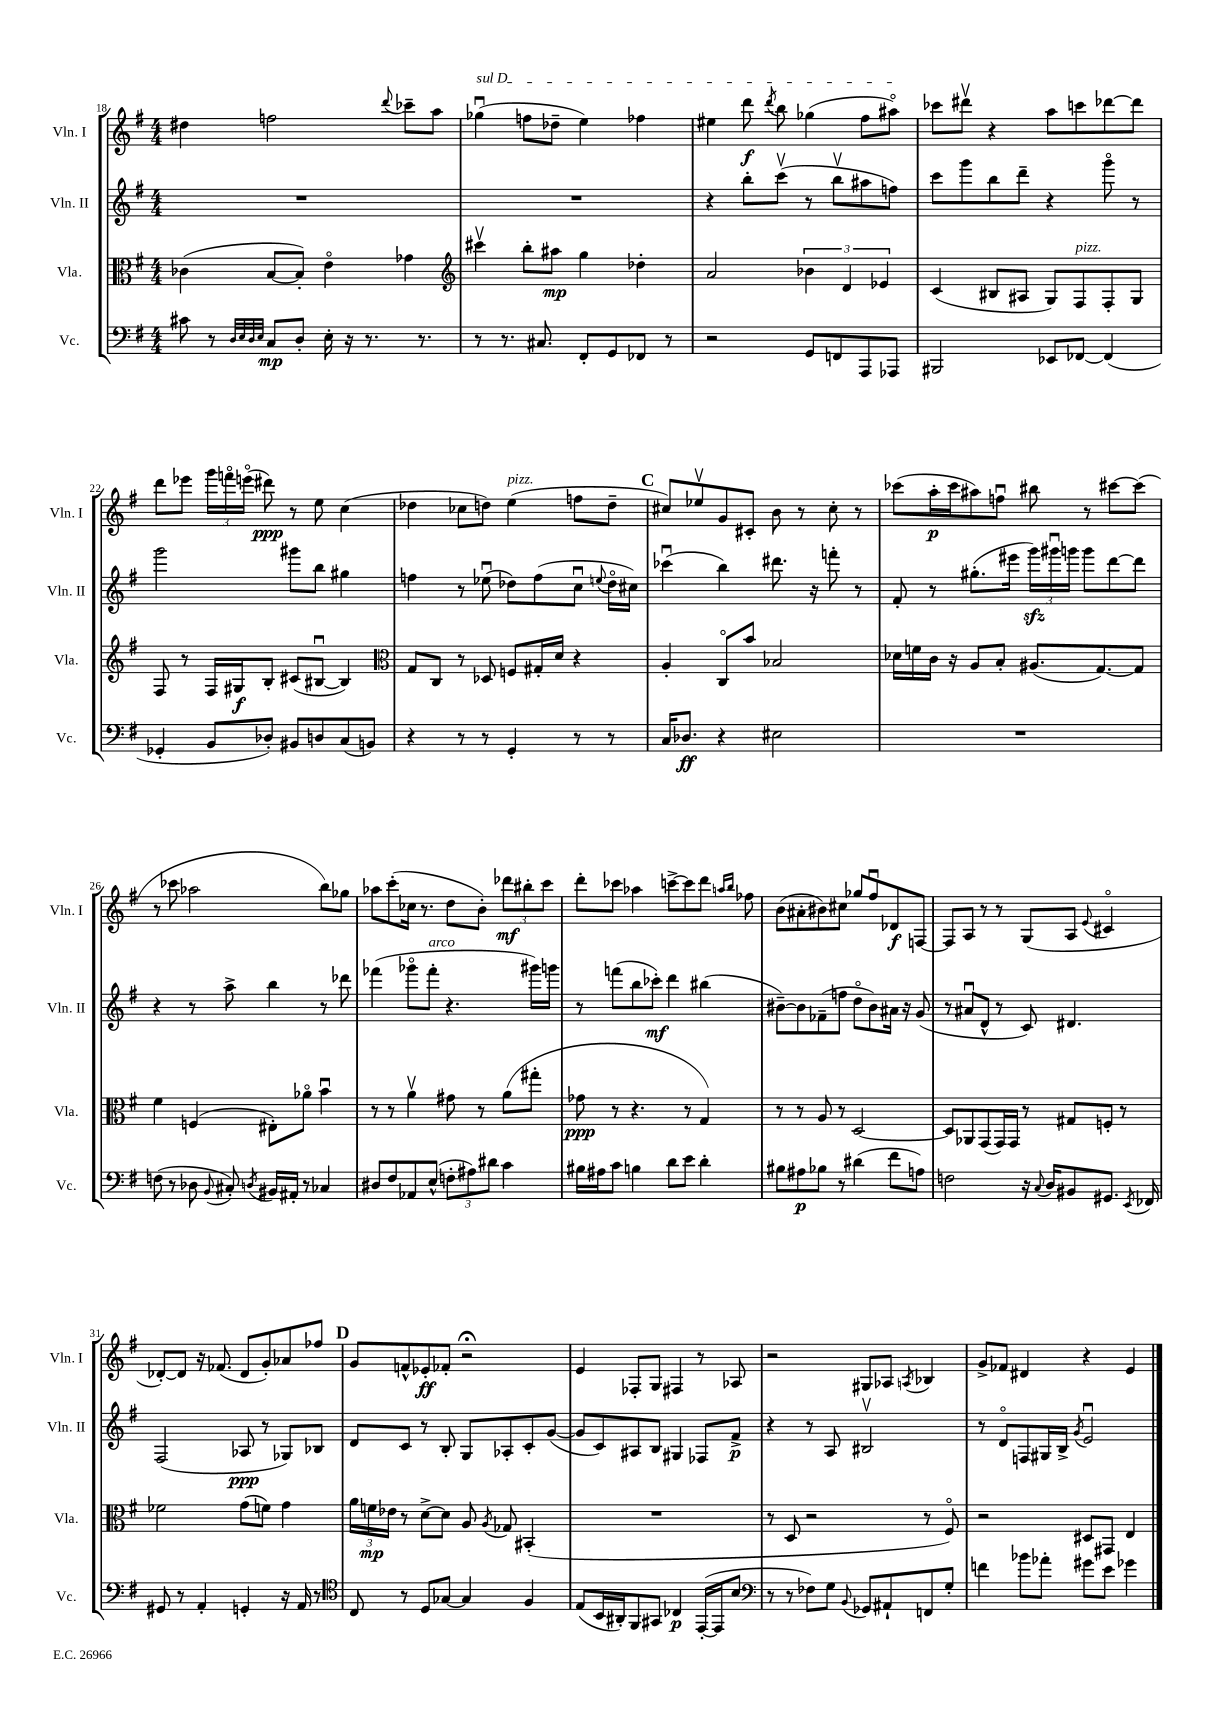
<<
\new StaffGroup <<
\new Staff = "s0" \with { instrumentName = "Vln. I" shortInstrumentName = "Vln. I" } {
    \clef treble \key g \major \numericTimeSignature \time 4/4
    \autoBeamOff dis''4 f''2 \appoggiatura { d'''8 } ces'''8[-- a''8] |
    \once \override TextSpanner.bound-details.left.text = \markup { \italic "sul D" } ges''4\downbow\startTextSpan( f''8[ des''8]-- e''4) fes''4 |
    eis''4 d'''8\f \acciaccatura { d'''8 } b''8 ges''4( fis''8[ ais''8]\flageolet\stopTextSpan) |
    ces'''8[ dis'''8]\upbow r4 a''8[ c'''8 des'''8~ des'''8] |
    d'''8[ ees'''8] \tuplet 3/2 { g'''16[ f'''16\flageolet e'''16]\flageolet( } dis'''8\ppp) r8 e''8 c''4( |
    des''4 ces''8[ d''8]) e''4^\markup { \italic "pizz." }( f''8[ d''8]-- |
    \mark \markup { \bold "C" } cis''8[) ees''8\upbow g'8 cis'8]-. b'8 r8 cis''8-. r8 |
    ces'''8[( a''16-.\p ces'''16 ais''8) f''8]\downbow bis''8 r8 cis'''8[~ cis'''8]( |
    r8 ces'''8 aes''2 b''8[) ges''8] |
    aes''8[ c'''8-.( ces''16] r8. d''8[ b'8]-.) \tuplet 3/2 { des'''8[\mf bis''8-. c'''8] } |
    d'''8[-. ces'''8] aes''4 c'''8[~-> c'''8 d'''8] \grace { a''16[ b''16] } fes''8 |
    b'8[( ais'8-. bis'8) cis''8] ges''8[ fis''8\downbow des'8\f f8]~ |
    f8[ a8] r8 r8 g8[( a8] \appoggiatura { e'8 } cis'4\flageolet |
    des'8[~-.) des'8] r16 fes'8.( des'8[ g'8-.) aes'8 fes''8] |
    \mark \markup { \bold "D" } g'8[ f'8-^ ees'8-.\ff fes'8]-. r2\fermata |
    e'4 fes8[-. g8] fis4 r8 aes8 |
    r2 gis8[ aes8] \acciaccatura { a8 } bes4 |
    g'8[-> fes'8] dis'4 r4 e'4 \bar "|." |
}
\new Staff = "s1" \with { instrumentName = "Vln. II" shortInstrumentName = "Vln. II" } {
    \clef treble \key g \major \numericTimeSignature \time 4/4
    \autoBeamOff R1 |
    R1 |
    r4 b''8[-. c'''8]\upbow( r8 b''8[\upbow ais''8 f''8]) |
    c'''8[ g'''8 b''8 d'''8]-- r4 g'''8\flageolet r8 |
    g'''2 gis'''8[ b''8] gis''4 |
    f''4 r8 ees''8\downbow( des''8[) f''8( c''8]\downbow \appoggiatura { e''8 } des''16[\flageolet cis''16]) |
    \mark \markup { \bold "C" } ces'''4\downbow( b''4) dis'''8. r16 f'''8-. r8 |
    fis'8-. r8 gis''8.[-.( eis'''16] \tuplet 3/2 { g'''16[\sfz) gis'''16\downbow g'''16] } g'''8[ d'''8~ d'''8] |
    r4 r8 a''8-> b''4 r8 des'''8 |
    fes'''4( ges'''8[\flageolet fes'''8]-.^\markup { \italic "arco" } r4. gis'''16[) g'''16] |
    r8 f'''8[( b''8 ces'''8]-.\mf) d'''4 bis''4( |
    bis'8[~--) bis'8 fes'8--( f''8] d''8[\flageolet bis'8) ais'16] r16 g'8( |
    r8 ais'8[\downbow d'8]-^ r8 c'8) dis'4. |
    fis2( aes8\ppp r8 ges8[) bes8] |
    \mark \markup { \bold "D" } d'8[ c'8] r8 b8-. g8[ aes8-. c'8-. g'8]~( |
    g'8[ c'8) ais8 b8] gis4 fes8[ fis'8]->\p |
    r4 r8 a8 bis2\upbow |
    r8 d'8[\flageolet f8 gis16 b16]-> \acciaccatura { g'8 } e'2\downbow \bar "|." |
}
\new Staff = "s2" \with { instrumentName = "Vla." shortInstrumentName = "Vla." } {
    \clef alto \key g \major \numericTimeSignature \time 4/4
    \autoBeamOff ces'4( b8[~ b8]-.) e'4\flageolet ges'4 |
    \clef treble cis'''4\upbow b''8[-. ais''8]\mp g''4 des''4-. |
    a'2 \tuplet 3/2 { bes'4 d'4 ees'4 } |
    c'4( bis8[ ais8] g8[) fis8^\markup { \italic "pizz." } fis8-. g8] |
    fis8 r8 fis16[ gis16\f b8]-. cis'8[( bis8]~\downbow bis4) |
    \clef alto g8[ c8] r8 des8 f8[ gis16-. d'16] r4 |
    \mark \markup { \bold "C" } a4-. c8[\flageolet b'8] bes2 |
    des'16[ f'16 c'16] r16 a8[ b8]-. ais8.[( g8.~) g8] |
    fis'4 f4( eis8[-.) aes'8]\flageolet b'4\downbow |
    r8 r8 a'4\upbow gis'8 r8 a'8[( gis''8]-. |
    ges'8\ppp r8 r4. r8 g4) |
    r8 r8 a8 r8 d2~ |
    d8[ aes,8 g,8( g,16) g,16] r8 gis8[ f8]-. r8 |
    fes'2 g'8[( f'8]) g'4 |
    \mark \markup { \bold "D" } \tuplet 3/2 { a'16[ f'16\mp ees'16] } r8 d'8[~-> d'8] a8 \acciaccatura { a8 } ges8 bis,4-.( |
    R1 |
    r8 d8 r2 r8 fis8\flageolet) |
    r2 dis8[ gis,8] e4 \bar "|." |
}
\new Staff = "s3" \with { instrumentName = "Vc." shortInstrumentName = "Vc." } {
    \clef bass \key g \major \numericTimeSignature \time 4/4
    \autoBeamOff cis'8 r8 \grace { d32[ e32 d32 e32] } c8[\mp d8]-. e16-. r16 r8. r8. |
    r8 r8. cis8. fis,8[-. g,8 fes,8] r8 |
    r2 g,8[ f,8 a,,8 aes,,8] |
    bis,,2 ees,8[ fes,8]~ fes,4( |
    ges,4-. b,8[ des8]-.) bis,8[ d8 c8( b,8]) |
    r4 r8 r8 g,4-. r8 r8 |
    \mark \markup { \bold "C" } c16[ des8.]\ff r4 eis2 |
    R1 |
    f8( r8 des8 \appoggiatura { b,8 } cis8-.) \acciaccatura { d8 } bis,16[ ais,16]-. r8 ces4 |
    dis8[ fis8 aes,8 e8]-^( \tuplet 3/2 { f8[-. ais8) dis'8] } c'4 |
    bis16[ ais16 c'8] b4 d'8[ e'8] d'4-. |
    bis8[ ais8\p bes8] r8 dis'4( fis'8[ a8]) |
    f2 r16 \appoggiatura { c8 } d16[ bis,8 gis,8.] \acciaccatura { e,8 } fes,16 |
    gis,8 r8 a,4-. g,4-. r16 a,16 r8 |
    \mark \markup { \bold "D" } \clef tenor c8 r8 d8[ ges8]~ ges4 fis4 |
    e8[( b,16 ais,16-.) fis,8 gis,8] ces4\p e,16[~-.( e,16 b8] |
    \clef bass r8 r8 fes8[) g8] \appoggiatura { b,8 } ges,8[ ais,8-! f,8 g8]-. |
    f'4 bes'8[ aes'8]-. gis'8[ e'8] ges'4 \bar "|." |
}
>>
>>
\layout { \context { \Score currentBarNumber = #18 } }
